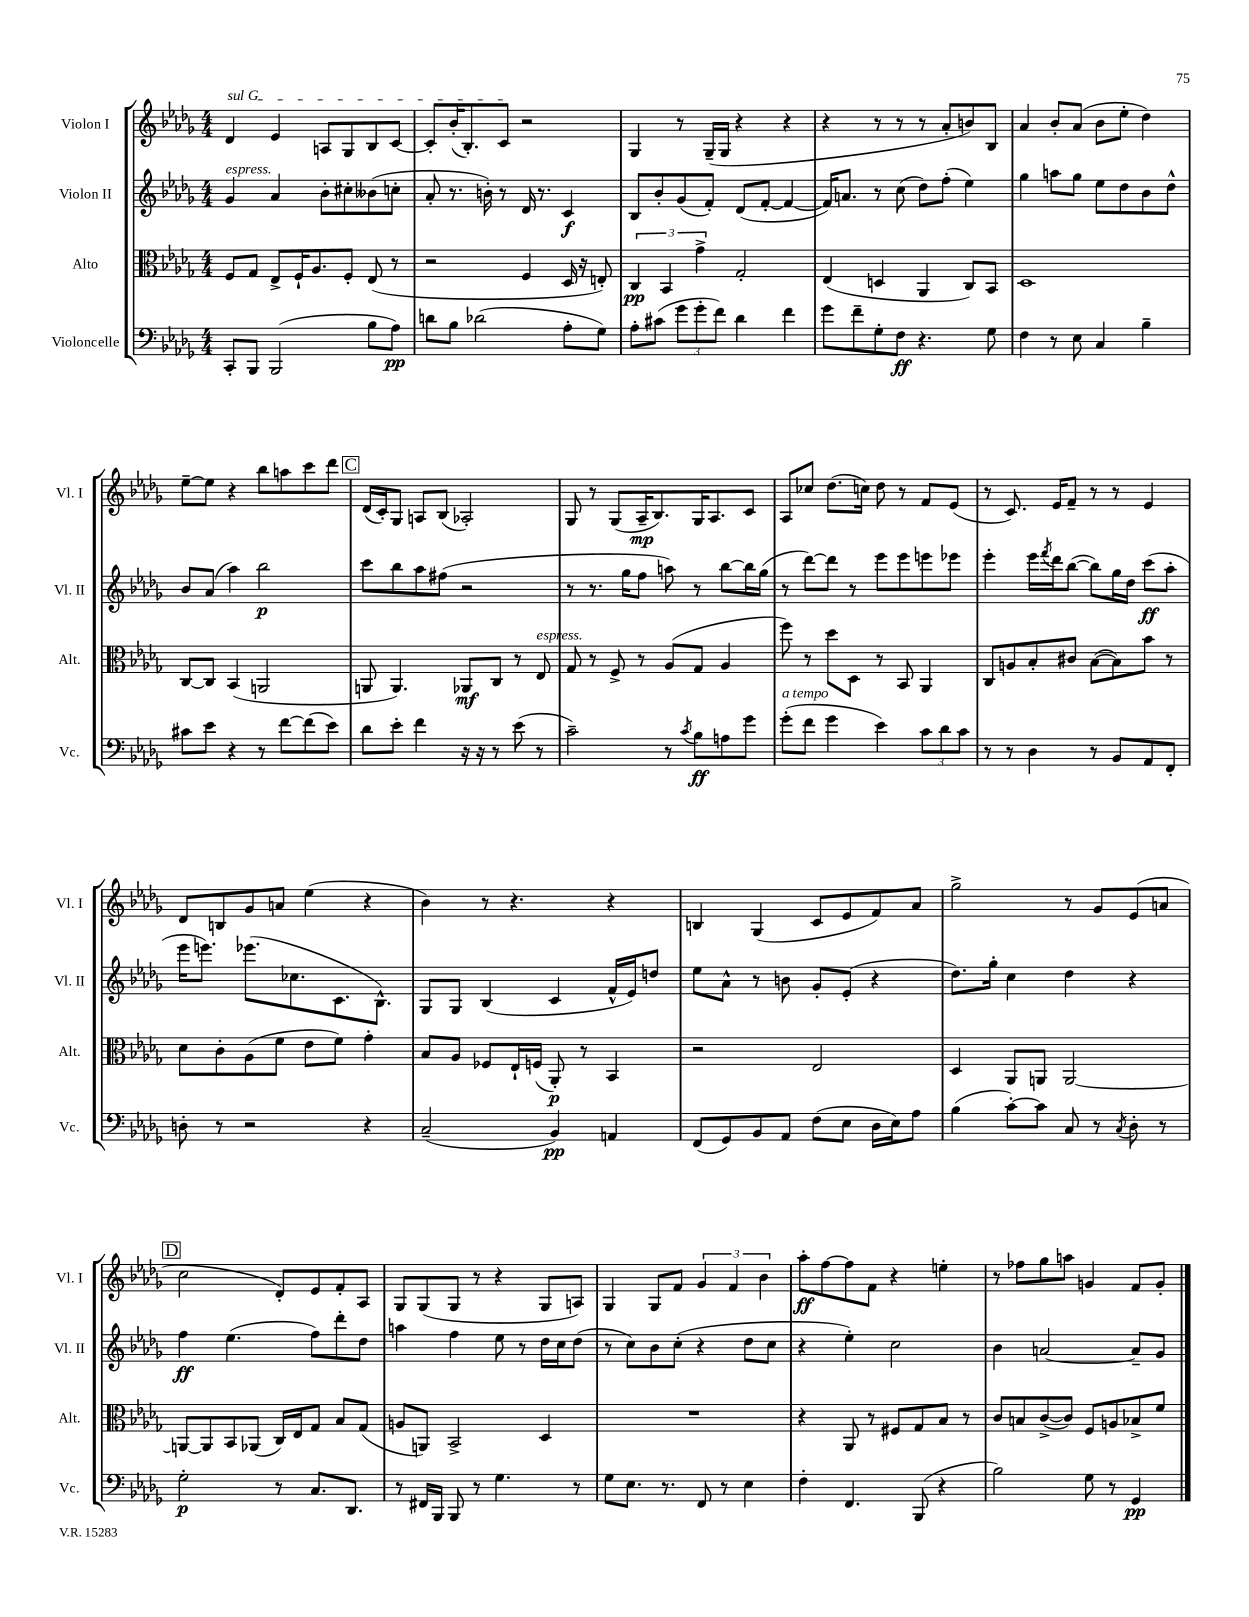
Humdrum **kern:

**kern	**kern	**kern	**kern
*staff4	*staff3	*staff2	*staff1
*clefF4	*clefC3	*clefG2	*clefG2
*k[b-e-a-d-g-]	*k[b-e-a-d-g-]	*k[b-e-a-d-g-]	*k[b-e-a-d-g-]
*M4/4	*M4/4	*M4/4	*M4/4
8CC'	8F	4g-	4d-
8BBB-	8G-	.	.
(2BBB-	8E-^	4a-	4e-
.	16F`	.	.
.	8.A-	.	.
.	.	8b-'	8A
.	8F'	8cc#'	8G-
8B-	(8E-	(8b--	8B-
8A-)	8r	8cc'	[8c
=	=	=	=
8d	2r	8a-'	8c']
8B-	.	8.r	(16b-'
.	.	.	8.B-')
(2d-	.	.	.
.	.	16b')	.
.	.	8r	8c
.	4F	16d-	2r
.	.	8.r	.
8A-'	16D-	4c	.
.	16r	.	.
8G-)	8E')	.	.
=	=	=	=
8A-'	6C	8B-	4G-
(8c#	.	8b-'	.
.	6BB-	.	.
12g-	.	(8g-	8r
12g-'	6g-^	.	.
.	.	8f')	(16G-~
12f)	.	.	.
.	.	.	16G-
4d-	2G-'	(8d-	4r
.	.	[8f'	.
4f	.	4f_	4r
=	=	=	=
8g-	(4E-	16f])	4r
.	.	8.a	.
8f~	.	.	.
8G-'	4D	8r	8r
8F	.	(8cc	8r
4.r	4AA-	8dd-)	8r
.	.	(8ff'	8a-'
.	8C)	4ee-)	8b)
8G-	8BB-	.	8B-
=	=	=	=
4F	1D-	4gg-	4a-
8r	.	8aa	8b-'
8E-	.	8gg-	(8a-
4C	.	8ee-	8b-
.	.	8dd-	8ee-'
4B-~	.	8b-	4dd-)
.	.	8dd-^^	.
=	=	=	=
8c#	[8C	8b-	[8ee-~
8e-	8C]	(8a-	8ee-]
4r	(4BB-	4aa-)	4r
8r	2AA	2bb-	8bb-
[8f	.	.	8aa
(8f]	.	.	8ccc
8e-)	.	.	8ddd-
=	=	=	=
8d-	8AA	8ccc	(16d-
.	.	.	16c')
8e-'	4.AA)	8bb-	8G-
4f	.	8aa-	8A
.	.	(8ff#	(8B-
16r	8AA-	2r	2A-')
16r	.	.	.
8r	8C	.	.
(8e-	8r	.	.
8r	8E-	.	.
=	=	=	=
2c~)	8G-	8r	8G-
.	8r	8.r	8r
.	8F^	.	(8G-
.	.	16gg-	.
.	8r	8ff	16A-~
.	.	.	8.B-)
8r	(8A-	8aa)	.
8qc	.	.	.
8B-	8G-	8r	16G-
.	.	.	8.A-
8A	4A-	[8bb-	.
8g-	.	16bb-]	8c
.	.	(16gg-	.
=	=	=	=
(8g-'	8ff)	8r	8A-
8f	8r	[8ddd-)	8cc-
4g-	8dd-	8ddd-]	(8.dd-
.	8D-	8r	.
.	.	.	16cc)
4e-)	8r	8eee-	8dd-
.	8BB-	8eee-	8r
12c	4AA-	8eee	8f
12d-	.	.	.
.	.	8eee-	(8e-
12c	.	.	.
=	=	=	=
8r	8C	4eee-'	8r
8r	8A	.	8.c)
4D-	8B-'	16eee-	.
.	.	8qfff	.
.	.	16ddd-	16e-
.	8c#	([8bb-	8f~
8r	([8B-	8bb-])	8r
8BB-	8B-])	16gg-	8r
.	.	16dd-	.
8AA-	8b-	(8ccc	4e-
8FF'	8r	8aa-'	.
=	=	=	=
8D'	8d-	16eee-	8d-
.	.	8.eee)	.
8r	8c'	.	8B
2r	(8A-	(8.eee-	8g-
.	8f	.	8a
.	.	8.cc-	.
.	8e-	.	(4ee-
.	8f)	8.c	.
4r	4g-'	.	4r
.	.	8.B-^^)	.
=	=	=	=
(2C~	8B-	8G-	4b-)
.	8A-	8G-	.
.	8F-	(4B-	8r
.	16E-`	.	4.r
.	(16F	.	.
4BB-)	8AA-')	4c	.
.	8r	.	.
4AA	4BB-	16f^^	4r
.	.	16e-)	.
.	.	8dd	.
=	=	=	=
(8FF	2r	8ee-	4B
8GG-)	.	8a-^^	.
8BB-	.	8r	(4G-
8AA-	.	8b	.
(8F	2E-	8g-'	8c
8E-	.	(8e-'	8e-
16D-	.	4r	8f)
16E-)	.	.	.
8A-	.	.	8a-
=	=	=	=
(4B-	4D-	8.dd-)	2gg-^
.	.	16gg-'	.
[8c')	8AA-	4cc	.
8c]	8AA	.	.
8C	[2AA	4dd-	8r
8r	.	.	8g-
8qC	.	.	.
8D-'	.	4r	(8e-
8r	.	.	8a
=	=	=	=
2G-'	8AA_	4ff	2cc
.	8AA]	.	.
.	8BB-	(4.ee-	.
.	(8AA-	.	.
8r	16C)	.	8d-')
.	16E-	.	.
8.C	8G-	8ff)	8e-
.	8B-	8ddd-'	8f'
8.DD-	.	.	.
.	(8G-	8dd-	8A-
=	=	=	=
8r	8A	4aa	8G-
16FF#	8AA)	.	(8G-
16BBB-	.	.	.
8BBB-	2BB-^	4ff	8G-
8r	.	.	8r
4.G-	.	8ee-	4r
.	.	8r	.
.	4D-	16dd-	8G-
.	.	16cc	.
8r	.	(8dd-	8A)
=	=	=	=
8G-	1r	8r	4G-
8.E-	.	8cc)	.
.	.	8b-	8G-
8.r	.	.	.
.	.	(8cc'	8f
8FF	.	4r	6g-
8r	.	.	.
.	.	.	6f
4E-	.	8dd-	.
.	.	.	6b-
.	.	8cc	.
=	=	=	=
4F'	4r	4r	8aa-'
.	.	.	[8ff
4.FF	8AA-	4ee-')	8ff]
.	8r	.	8f
.	8F#	2cc	4r
(8BBB-	8G-	.	.
4r	8B-	.	4ee'
.	8r	.	.
=	=	=	=
2B-)	8c	4b-	8r
.	8B	.	8ff-
.	([8c^	[2a	8gg-
.	8c])	.	8aa
8G-	8F	.	4g
8r	8A	.	.
4GG-	8B-^	8a~]	8f
.	8f	8g-	8g'
==	==	==	==
*-	*-	*-	*-
